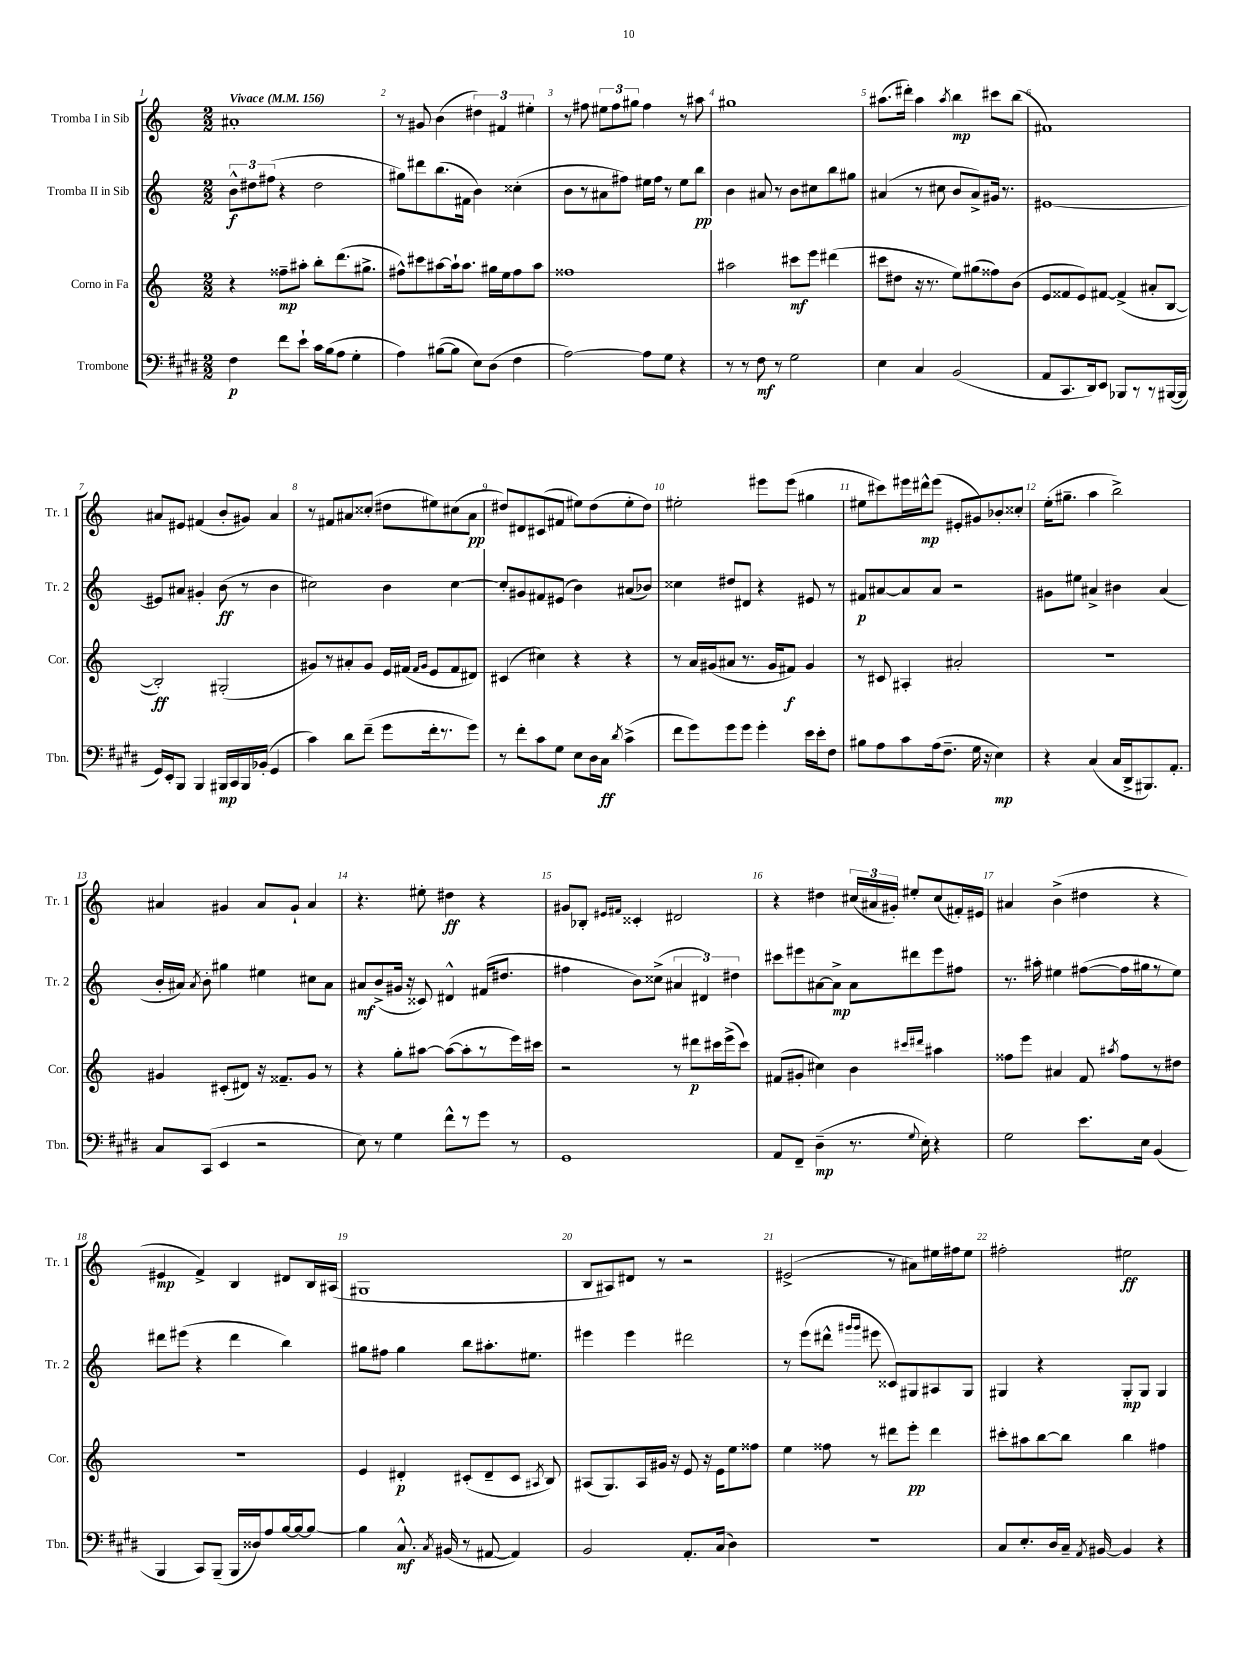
<<
\new StaffGroup <<
\new Staff = "s0" \with { instrumentName = "Tromba I in Sib" shortInstrumentName = "Tr. 1" } {
    \clef treble \key c \major \numericTimeSignature \time 2/2 \tempo "Vivace" 4 = 156
    \autoBeamOff ais'1-. |
    r8 gis'8 b'4( \tuplet 3/2 { dis''4) fis'4 eis''4-. } |
    r8 fis''8 \tuplet 3/2 { eis''8[ fis''8 gis''8] } fis''4 r8 ais''8 |
    gis''1 |
    ais''8.[( dis'''16]-.) ais''4 \acciaccatura { ais''8 } b''4\mp cis'''8[ b''8]( |
    fis'1) |
    ais'8[ eis'8] fis'4( b'8[-. gis'8]) ais'4 |
    r8 fis'8[ ais'8 cisis''8]-.( dis''8[ eis''8) cis''8( ais'8]\pp |
    dis''8[) dis'8 cis'8( fis'8] eis''8[) dis''8( eis''8-. dis''8]) |
    eis''2-. eis'''8[ eis'''8]( gis''4 |
    eis''8[ cis'''8) eis'''16 dis'''16-^\mp eis'''8]( eis'8[-. gis'8) bes'8-. cisis''8]-. |
    e''16[-.( gis''8.]-- a''4 b''2->) |
    ais'4 gis'4 ais'8[ gis'8]-! ais'4 |
    r4. eis''8-. dis''4\ff r4 |
    gis'8[ bes8]-. \grace { eis'16[ fis'16] } cisis'4-. dis'2 |
    r4 dis''4 \tuplet 3/2 { cis''16[( ais'16 gis'16]-.) } eis''8[-. cis''8( fis'16-.) eis'16] |
    ais'4 b'4->( dis''4 r4 |
    eis'4\mp f'4->) b4 dis'8[ b16 ais16]( |
    gis1 |
    b8[ ais8) dis'8] r8 r2 |
    eis'2->( r8 ais'8[) eis''16 fis''16 eis''8] |
    fis''2-. eis''2\ff \bar "|." |
}
\new Staff = "s1" \with { instrumentName = "Tromba II in Sib" shortInstrumentName = "Tr. 2" } {
    \clef treble \key c \major \numericTimeSignature \time 2/2
    \autoBeamOff \tuplet 3/2 { b'8[-^\f dis''8 fis''8]( } r4 dis''2 |
    gis''8[) dis'''8 b''8.( fis'16] b'4) cisis''4-.( |
    b'8[ r8 ais'8 fis''8]) eis''16[ fis''16] r8 eis''8[ b''8]\pp |
    b'4 ais'8 r8 b'8[ cis''8 b''8 gis''8] |
    ais'4( r8 cis''8 b'8[ ais'8->) gis'16] r8. |
    eis'1~ |
    eis'8[ ais'8] gis'4-. b'8\ff( r8 b'4 |
    cis''2) b'4 cis''4~ |
    cis''8[-. gis'8 fis'8 eis'8]( b'4) ais'8[( bes'8]) |
    cisis''4 dis''8[ dis'8] r4 eis'8 r8 |
    fis'8[\p ais'8~ ais'8 ais'8] r2 |
    gis'8[ eis''8] ais'4-> bis'4 ais'4( |
    b'16[-. ais'16]) \acciaccatura { ais'8 } b'8-. gis''4 eis''4 cis''8[ ais'8] |
    ais'8[\mf b'8->( gis'16] r16 cisis'8) dis'4-^ fis'16[( dis''8.] |
    fis''4 b'8[) cisis''8]->( \tuplet 3/2 { ais'4 dis'4) dis''4 } |
    cis'''8[ eis'''8 ais'8~ ais'8]->\mp ais'8[ dis'''8 eis'''8 fis''8] |
    r8. ais''16-. eis''4 fis''8[~( fis''16 gis''16 r8 eis''8]) |
    dis'''8[ eis'''8]( r4 dis'''4 b''4) |
    gis''8[ fis''8] gis''4 b''8[ ais''8.-. eis''8.] |
    eis'''4 eis'''4 dis'''2 |
    r8 e'''8[( dis'''8]-^ \grace { gis'''16[ gis'''16] } eis'''8 cisis'8[) gis8 ais8 gis8] |
    gis4 r4 gis8[-.\mp gis8] gis4 \bar "|." |
}
\new Staff = "s2" \with { instrumentName = "Corno in Fa" shortInstrumentName = "Cor." } {
    \clef treble \key c \major \numericTimeSignature \time 2/2
    \autoBeamOff r4 fisis''8[--\mp ais''8]-. b''8[-. d'''8.( gis''8.]-> |
    fis''8[-^) cis'''8 ais''8~ ais''16-! ais''8.] gis''16[ e''16 fis''8 ais''8] |
    fisis''1 |
    ais''2 cis'''8[\mf e'''8] dis'''4( |
    cis'''8[ dis''8] r16 r8. e''8[) gis''8( fisis''8) b'8]( |
    e'8[ fisis'8 e'8) fis'8]~ fis'4->( ais'8[-. b8]~ |
    b2-.\ff) gis2-.( |
    gis'8[) r8 ais'8-. gis'8] e'16[ fis'16]( \grace { fis'16[ gis'16] } e'8[ fis'8 dis'8]) |
    cis'4( cis''4) r4 r4 |
    r8 a'16[ gis'16( ais'8] r8. gis'16[ fis'8]\f) gis'4 |
    r8 cis'8 ais4-. ais'2-. |
    r1 |
    gis'4 cis'8[-.( dis'8]) r16 fisis'8.[-- gis'8] r8 |
    r4 g''8[-. ais''8]~ ais''8[~( ais''8-. r8 e'''16) cis'''16] |
    r2 r8 dis'''8[\p cis'''16 e'''16->( cis'''8]) |
    fis'8[( gis'8]-. cis''4) b'4 \grace { cis'''16[ dis'''16] } ais''4 |
    fisis''8[ e'''8] ais'4 f'8 \acciaccatura { ais''8 } fisis''8[ r8 dis''8] |
    R1 |
    e'4 dis'4-.\p cis'8[-.( dis'8-- cis'8] \acciaccatura { ais8 } b8) |
    ais8[( g8.) ais16 gis'16] r16 e'8 r16 e'16[ e''8 fisis''8] |
    e''4 fisis''8 r8 dis'''8[ e'''8]-.\pp dis'''4 |
    cis'''8[-. ais''8 b''8~ b''8] b''4 fis''4 \bar "|." |
}
\new Staff = "s3" \with { instrumentName = "Trombone" shortInstrumentName = "Tbn." } {
    \clef bass \key e \major \numericTimeSignature \time 2/2
    \autoBeamOff fis4\p fis'8[ e'8]-! cis'16[ b16( a8] gis4-. |
    a4) bis8[~( bis8] e8[) dis8]( fis4 |
    a2~) a8[ gis8] r4 |
    r8 r8 fis8\mf r8 gis2 |
    e4 cis4 b,2( |
    a,8[ cis,8. dis,16) e,8] bes,,8[ r8 r8 bis,,16~( bis,,16] |
    gis,16[) e,16-. b,,8] b,,4 bis,,16[\mp cis,16 bis,,16 bes,16]-.( gis,4 |
    cis'4) dis'8[ fis'8]--( gis'8[ fis'16-. r8. gis'8]) |
    r8 fis'8[-. cis'8 gis8] e8[ dis16 cis16]\ff \acciaccatura { dis'8 } cis'4->( |
    fis'8[ gis'8) gis'8 gis'8] gis'4-. e'16[ e'16-. fis8] |
    bis8[ a8 cis'8 a16( fis8.]-- gis16 r16 e4\mp) |
    r4 cis4( cis16[ dis,16-> bis,,8.) a,8.]-. |
    cis8[ cis,8]( e,4 r2 |
    e8) r8 gis4 fis'8[-^ r8 gis'8] r8 |
    gis,1 |
    a,8[ fis,8]-- dis4--\mp( r8. \appoggiatura { gis8 } e16-.) r4 |
    gis2 e'8.[ e16] b,4( |
    b,,4 cis,8[) b,,8]--( b,,16[ disis16) a8 b16~ b16~ b8]~ |
    b4 cis8.-^\mf \acciaccatura { cis8 } bis,16( r8 ais,8~ ais,4) |
    b,2 a,8.[-. cis16]( dis4) |
    R1 |
    cis8[ e8.-. dis16 cis16]-- \acciaccatura { a,8 } bis,16~ bis,4 r4 \bar "|." |
}
>>
>>
\layout { \context { \Score \override BarNumber.break-visibility = ##(#f #t #t) barNumberVisibility = #all-bar-numbers-visible } }
